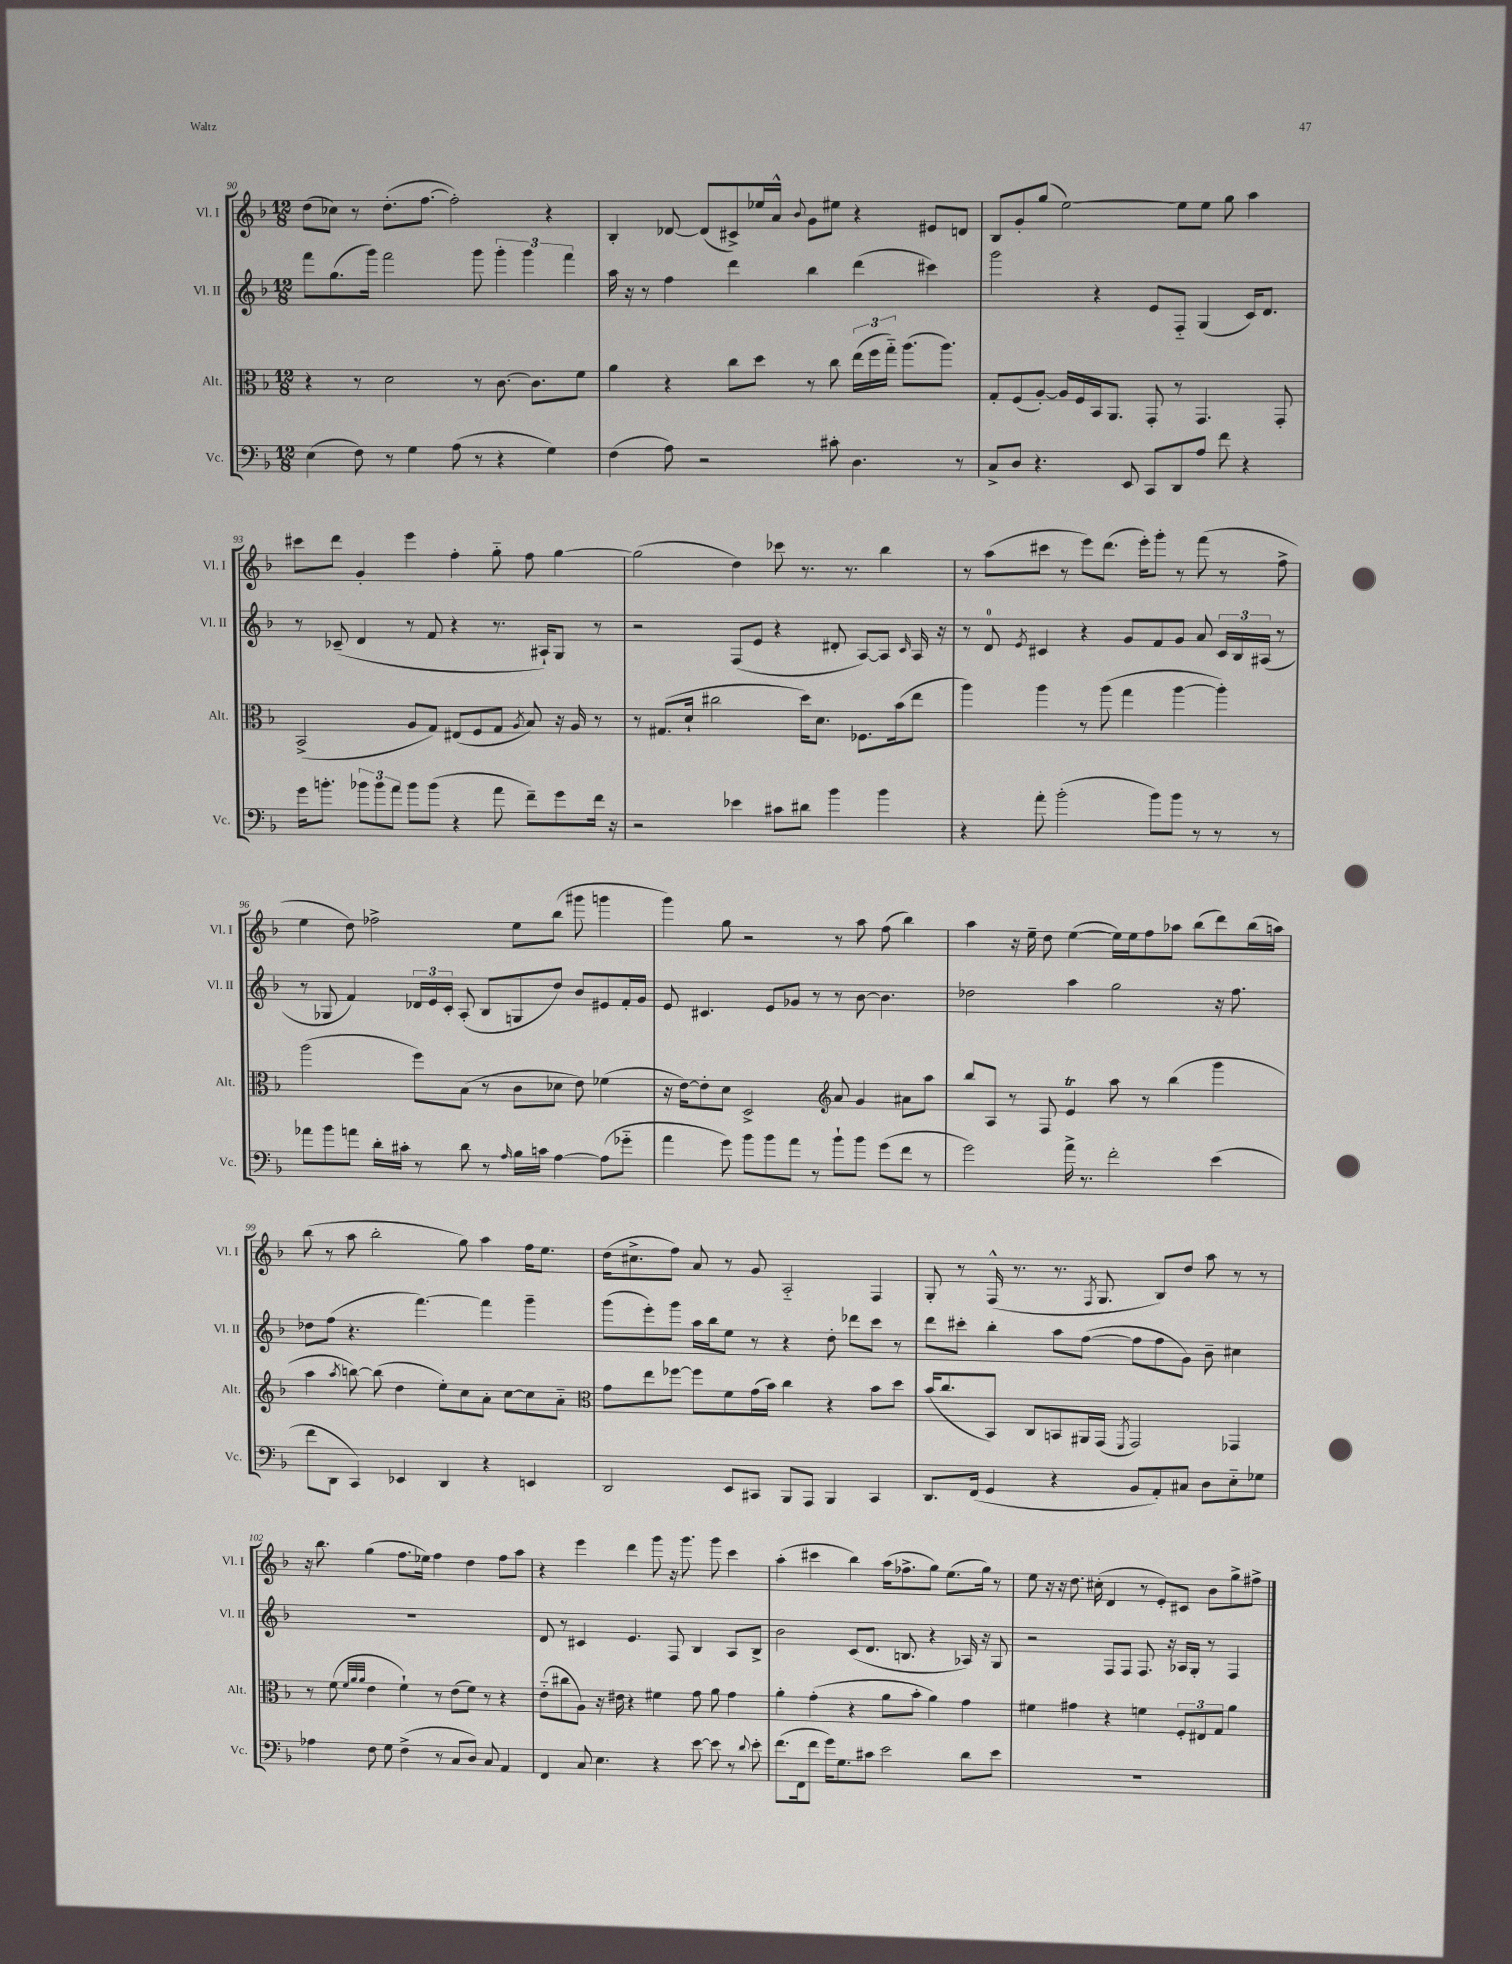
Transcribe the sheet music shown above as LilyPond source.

<<
\new StaffGroup <<
\new Staff = "s0" \with { instrumentName = "Vl. I" shortInstrumentName = "Vl. I" } {
    \clef treble \key f \major \numericTimeSignature \time 12/8
    \autoBeamOff d''8[( ces''8]) r8 d''8.[-.( f''8.]~ f''2-.) r4 |
    bes4-. des'8~ des'8[( cis'8->) ees''16 a'16]-^ \appoggiatura { bes'8 } g'8[ eis''8] r4 eis'8[ d'8] |
    bes8[ g'8-. g''8]( e''2~) e''8[ e''8] g''8 a''4 |
    cis'''8[ d'''8] g'4-. e'''4 f''4-. g''8-_ f''8 g''4~ |
    g''2( d''4) ces'''8 r8. r8. bes''4 |
    r8 a''8[( cis'''8] r8 e'''8[) d'''8.]( e'''16[-.) g'''8]-. r8 f'''8( r8 f''8-> |
    e''4 d''8) fes''2-> e''8[ bes''8]( gis'''8 g'''4 |
    g'''4) g''8 r2 r8 a''8 f''8( bes''4) |
    a''4 r16 e''16-- d''8 e''4~( e''16[) e''16 f''8 aes''8] bes''8[( d'''8) bes''16( a''16]) |
    bes''8( r8 a''8 bes''2-. g''8) a''4 f''16[ e''8.] |
    d''16[( cis''8.-> f''8]) a'8 r8 g'8 a2-_ f4 |
    g8-. r8 f16-^( r8. r8. \acciaccatura { f8 } g8. bes8[) d''8] a''8 r8 r8 |
    r16 bes''8. g''4( f''8.[ ees''16]) f''4 d''4 f''8[ a''8] |
    r4 e'''4 d'''4 g'''8 r16 g'''8. g'''8 c'''4 |
    a''4-.( cis'''4 bes''4) a''16[( fes''8.-> g''8]) e''8.[( g''16]) r8 |
    e''8 r16 r16 d''8. cis''16-.( d'4 r8 e'8[-.) cis'8] bes'8[ g''8-> fis''8]-> \bar "|." |
}
\new Staff = "s1" \with { instrumentName = "Vl. II" shortInstrumentName = "Vl. II" } {
    \clef treble \key f \major \numericTimeSignature \time 12/8
    \autoBeamOff f'''8[ g''8.( g'''16]) f'''2 g'''8 \tuplet 3/2 { g'''4-. g'''4 f'''4 } |
    a''16 r16 r8 f''4 d'''4 bes''4 d'''4( cis'''4) |
    g'''2 r4 e'8[ f8]-_ g4( c'16[) d'8.] |
    r8 ces'8--( d'4 r8 f'8 r4 r8. ais16[-!) g8] r8 |
    r2 f8[( e'8] r4 dis'8-. a8[~) a8] \grace { c'16 } a16 r16 |
    r8 d'8-0 \acciaccatura { e'8 } cis'4 r4 g'8[ f'8 g'8] a'8 \tuplet 3/2 { cis'16[ bes16 ais16]( } r8 |
    r8 ges8 f'4) \tuplet 3/2 { des'16[ e'16 c'16]-. } a8-.( bes8[ g8 d''8]) bes'8[ eis'8 f'16-. g'16] |
    e'8 cis'4. e'8[ ges'8] r8 r8 bes'8~ bes'4. |
    des''2 a''4 g''2 r16 f''8. |
    des''8[ f''8]( r4. f'''4.~) f'''4 g'''4-- |
    g'''8[( e'''8-.) g'''8] a''16[ bes''16 e''8] r8 r4 d''8-. des'''8[ c'''8] r8 |
    d'''8[ cis'''8]-. bes''4-. a''8[ f''8]~( f''8[ f''8 g'8]) bes'8-- cis''4 |
    R1. |
    d'8 r8 cis'4 e'4. f8 bes4 a8[ bes8]-> |
    bes'2 c'8[( d'8.] b8. r4 aes16) r16 g8 |
    r2 f8[ f8] f8. r16 aes16[ g16]-. r8 f4 \bar "|." |
}
\new Staff = "s2" \with { instrumentName = "Alt." shortInstrumentName = "Alt." } {
    \clef alto \key f \major \numericTimeSignature \time 12/8
    \autoBeamOff r4 r8 d'2 r8 c'8.~ c'8.[ f'8] |
    a'4 r4 c''8[ d''8] r8 c''8 \tuplet 3/2 { e''16[( f''16 g''16]-_) } a''8.[( a''8.]) |
    g8[-. f8( a8]~-.) a16[ f16 bes,16 a,8.] g,8-. r8 g,4. g,8-. |
    bes,2->( a8[ g8]) eis8[( f8 g8] \acciaccatura { a8 } bes8) r16 a16 r8 |
    r8 gis8.[( d'16]-! cis''2 d''16[) d'8.] fes8.[ bes'16( e''8] |
    a''4) a''4 r8 a''8( g''4 a''4~ a''4-.) |
    a''2( f''8[) bes8]( r8 c'8[ des'8] e'8) fes'4( |
    r16 e'16[~) e'8-. d'8] d2-> \clef treble a'8 g'4 ais'8[ a''8] |
    bes''8[ a8] r8 f8 e'4\trill a''8 r8 bes''4( g'''4 |
    a''4 \acciaccatura { a''8 } b''8~) b''8( d''4 e''8[-.) c''8 a'8]-. c''8[~ c''8 a'8]-_ |
    \clef alto g'8[ e''8 fes''8]~ fes''8[ f'8 g'16( bes'16]) c''4 r4 bes'8[ d''8] |
    bes'16[( c''8. bes,8]) c8[ b,8 ais,16 g,16]( \acciaccatura { f,8 } g,2) ges,4 |
    r8 f'8( \grace { f'32[ a'32 a'32] } e'4 f'4-!) r8 e'8[( f'8]) r8 r4 |
    e'8[-_( cis''8 a8]) r16 eis'16 r4 fis'4 g'8 a'8 g'4 |
    a'4-. g'4-.( r4 a'8[ bes'8]-. a'4) g'4 |
    fis'4 gis'4 r4 f'4 \tuplet 3/2 { f8[-. eis8 g8] } a'4 \bar "|." |
}
\new Staff = "s3" \with { instrumentName = "Vc." shortInstrumentName = "Vc." } {
    \clef bass \key f \major \numericTimeSignature \time 12/8
    \autoBeamOff e4( f8) r8 g4 a8( r8 r4 g4) |
    f4( a8) r2 cis'8-. d4. r8 |
    c8[-> d8] r4. e,8 c,8[ d,8 a8] f'8 r4 |
    g'16[ b'8.]-. \tuplet 3/2 { bes'8[ bes'8 a'8] } bes'8[ bes'8]( r4 a'8 f'8[--) g'8 f'16] r16 |
    r2 ees'4 cis'8[ dis'8] bes'4 bes'4 |
    r4 a'8-. bes'2-.( bes'8[) bes'8] r8 r8 r8 |
    aes'8[ bes'8 a'8] d'16[-. cis'16]-. r8 d'8 r8 \grace { a16 } bes16[ c'16] a4~ a8[( ges'8]-_ |
    a'4 g'8) bes'8[ bes'8 a'8] r8 bes'8[-! bes'8] g'8[( f'8] r8 |
    g'2) a'16-> r8. f'2-. e'4( |
    f'8[ d,8] c,4) ees,4 d,4 r4 e,4 |
    d,2 e,8[ cis,8] bes,,8[ a,,8] bes,,4 cis,4 |
    d,8.[ f,16]( g,4 r4 bes,8[ a,8-.) cis8] d8[ e8-_ ges8] |
    aes4 f8 g8 f4->( r8 c8[ d8]) c8 a,4 |
    f,4 c8 e4. r4 e'8~ e'8 r8 \appoggiatura { d'8 } e'8-. |
    f'8.[( f,16 f'8] g'16[) g8. cis'8] e'2 d'8[ e'8] |
    R1. \bar "|." |
}
>>
>>
\layout { \context { \Score currentBarNumber = #90 } }
